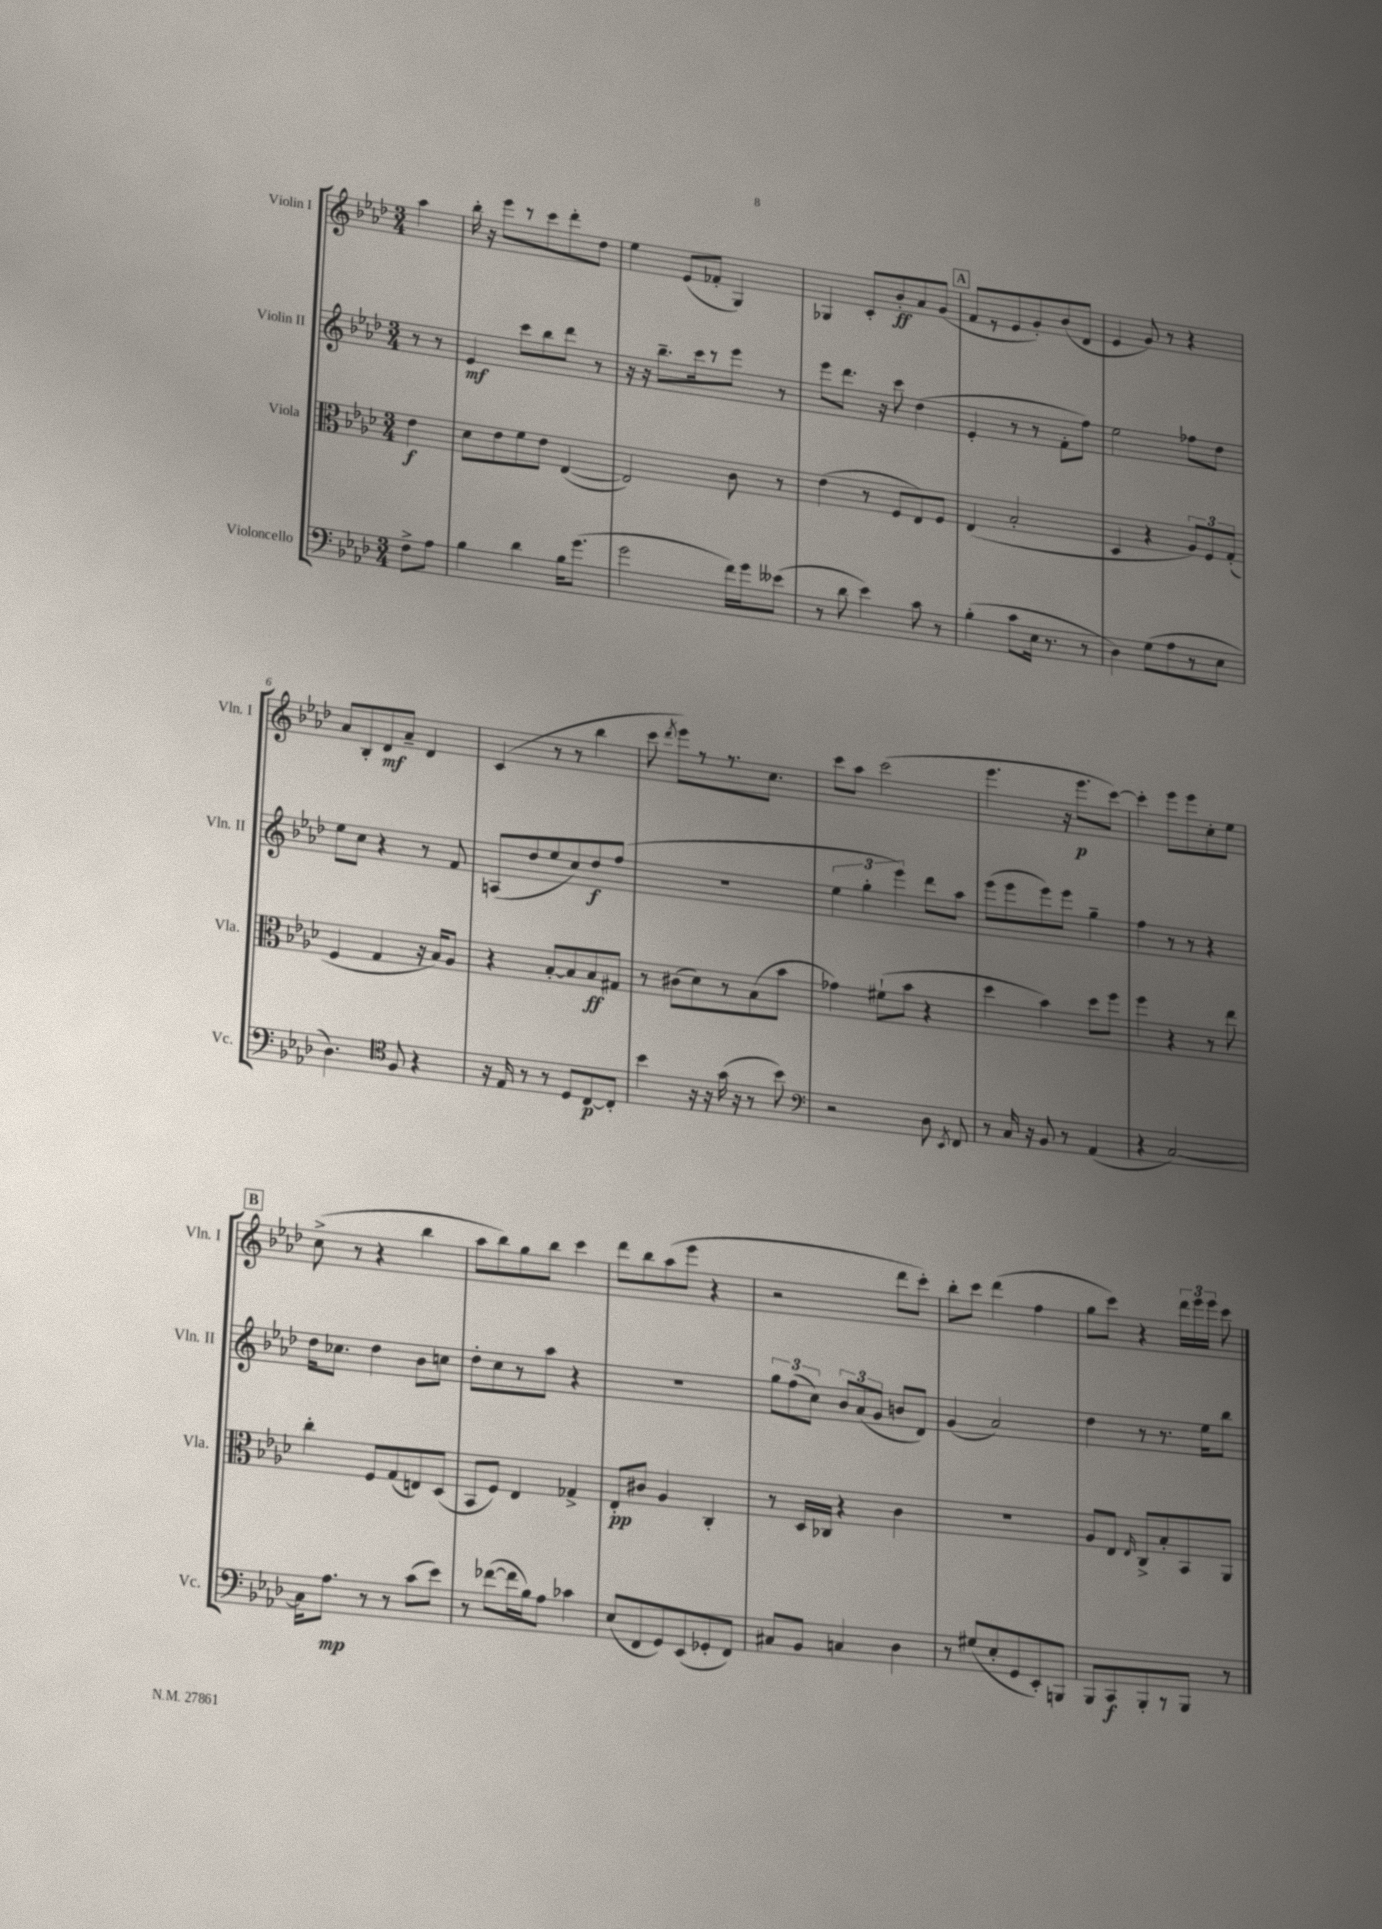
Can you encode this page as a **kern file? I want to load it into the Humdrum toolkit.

**kern	**dynam	**kern	**dynam	**kern	**dynam	**kern	**dynam
*part4	*part4	*part3	*part3	*part2	*part2	*part1	*part1
*staff4	*staff4	*staff3	*staff3	*staff2	*staff2	*staff1	*staff1
*I"Violoncello	*	*I"Viola	*	*I"Violin II	*	*I"Violin I	*
*I'Vc.	*	*I'Vla.	*	*I'Vln. II	*	*I'Vln. I	*
*clefF4	*	*clefC3	*	*clefG2	*	*clefG2	*
*k[b-e-a-d-]	*	*k[b-e-a-d-]	*	*k[b-e-a-d-]	*	*k[b-e-a-d-]	*
*M3/4	*	*M3/4	*	*M3/4	*	*M3/4	*
=	=	=	=	=	=	=	=
8F^\L	.	4e-\	f	8r	.	4aa-\	.
8A-\J	.	.	.	8r	.	.	.
=1	=1	=1	=1	=1	=1	=1	=1
4B-\	.	8d-\L	.	4e-/	mf	16bb-'\	.
.	.	.	.	.	.	16r	.
.	.	8e-\	.	.	.	8eee-\L	.
4d-\	.	8f\	.	8ccc\L	.	8r	.
.	.	8e-\J	.	8bb-\	.	8ccc\	.
16B-\KL	.	([4E-/	.	8ddd-\J	.	8ddd-'\	.
(8.g\J	.	.	.	.	.	.	.
.	.	.	.	8r	.	8dd-\J	.
=2	=2	=2	=2	=2	=2	=2	=2
2g\	.	2E-/])	.	16r	.	4ee-\	.
.	.	.	.	16r	.	.	.
.	.	.	.	8.bb-~\L	.	.	.
.	.	.	.	.	.	(8e-/L	.
.	.	.	.	16ccc\k	.	.	.
.	.	.	.	8r	.	8f-X'/J	.
16f\LL)	.	8c\	.	8eee-\J	.	4G/)	.
16g\J	.	.	.	.	.	.	.
(8e--X\J	.	8r	.	8r	.	.	.
=3	=3	=3	=3	=3	=3	=3	=3
8r	.	(4e-\	.	8eee-\L	.	4G-X/	.
8d-\	.	.	.	8.ddd-\J	.	.	.
4e-\)	.	8r	.	.	.	8c'/L	.
.	.	.	.	16r	.	.	.
.	.	8F/L	.	8ccc\	.	8b-'/	ff
8c\	.	8E-/)	.	(4dd-\	.	8a-/	.
8r	.	8F/J	.	.	.	(8g/J	.
!!LO:REH:place=s1:t=A
=4	=4	=4	=4	=4	=4	=4	=4
(4B-'\	.	(4E-/	.	4e-'/	.	8f/L	.
.	.	.	.	.	.	8r	.
8c\L	.	2B-'/	.	8r	.	8e-/	.
16E-\Jk	.	.	.	8r	.	8g'/)	.
8.r	.	.	.	.	.	.	.
.	.	.	.	8f'\L	.	(8b-/	.
8r	.	.	.	8ff\J)	.	8d-/J	.
=5	=5	=5	=5	=5	=5	=5	=5
4D-\)	.	4D-/	.	2ee-\	.	4e-/	.
(8G\L	.	4r	.	.	.	8g/)	.
8A-\	.	.	.	.	.	8r	.
8r	.	12A-/L)	.	8ff-X\L	.	4r	.
.	.	12F/	.	.	.	.	.
8E-\J	.	.	.	8dd-\J	.	.	.
.	.	(12G'/J	.	.	.	.	.
!!LO:LB:g=z
=6	=6	=6	=6	=6	=6	=6	=6
4.D-\)	.	4F/	.	8ee-\L	.	8a-/L	.
.	.	.	.	8cc\J	.	8B-'/	.
.	.	4G/	.	4r	.	8d-/	mf
*clefC4	*	*	*	*	*	*	*
8F/	.	.	.	.	.	8a-~/J	.
4r	.	16r	.	8r	.	4d-/	.
.	.	16B-/KL)	.	.	.	.	.
.	.	8A-/J	.	8f/	.	.	.
=7	=7	=7	=7	=7	=7	=7	=7
16r	.	4r	.	(8An/L	.	(4c/	.
16E-/	.	.	.	.	.	.	.
8r	.	.	.	8dd-/	.	.	.
8r	.	[8B-'/L	.	8ee-/	.	8r	.
8D-/L	.	8B-/]	.	8cc/)	.	8r	.
[8C/	p	8B-/	ff	8dd-/	f	4bb-\	.
8C'/J]	.	8G#X/J	.	(8ff/J	.	.	.
=8	=8	=8	=8	=8	=8	=8	=8
4b-\	.	8r	.	2.r	.	8ccc\	.
.	.	.	.	.	.	8qddd-/	.
.	.	(8c#X\L	.	.	.	8eee-\L)	.
16r	.	8d-\)	.	.	.	8r	.
16r	.	.	.	.	.	.	.
(16g\	.	8r	.	.	.	8.r	.
16r	.	.	.	.	.	.	.
8r	.	(8B-\	.	.	.	.	.
.	.	.	.	.	.	8.cc\J	.
8b-\)	.	8b-\J	.	.	.	.	.
=9	=9	=9	=9	=9	=9	=9	=9
*clefF4	*	*	*	*	*	*	*
2r	.	4g-X\)	.	6ee-\	.	8ccc\L	.
.	.	.	.	.	.	8aa-\J	.
.	.	.	.	6gg'\	.	.	.
.	.	(8f#X`\L	.	.	.	(2ccc\	.
.	.	.	.	6eee-\)	.	.	.
.	.	8b-\J	.	.	.	.	.
8D-\	.	4r	.	8ddd-\L	.	.	.
8qEE-/	.	.	.	.	.	.	.
8FF/	.	.	.	8aa-\J	.	.	.
=10	=10	=10	=10	=10	=10	=10	=10
8r	.	4dd-\	.	(8eee-\L	.	4.eee-\	.
16C/	.	.	.	8eee-\	.	.	.
16r	.	.	.	.	.	.	.
8BB-/	.	4b-\)	.	8eee-\)	.	.	.
8r	.	.	.	8eee-\J	.	16r	.
.	.	.	.	.	.	8.eee-\L	p
(4AA-/	.	8dd-\L	.	4gg~\	.	.	.
.	.	8ff\J	.	.	.	[8ccc\J)	.
=11	=11	=11	=11	=11	=11	=11	=11
4r	.	4ff\	.	4ff\	.	4ccc'\]	.
[2C/)	.	4r	.	8r	.	8eee-\L	.
.	.	.	.	8r	.	8eee-\	.
.	.	8r	.	4r	.	8cc'\	.
.	.	8ee-\	.	.	.	8ee-\J	.
!!LO:LB:g=z
!!LO:REH:place=s1:t=B
=12	=12	=12	=12	=12	=12	=12	=12
16C\KL]	.	4cc'\	.	16dd-\KL	.	(8cc^\	.
8.A-\J	mp	.	.	8.cc-X\J	.	.	.
.	.	.	.	.	.	8r	.
8r	.	8F/L	.	4dd-\	.	4r	.
8r	.	(8G/	.	.	.	.	.
(8c\L	.	8En/)	.	8b-\L	.	4bb-\	.
8e-\J)	.	(8D-/J	.	8ccn\J	.	.	.
=13	=13	=13	=13	=13	=13	=13	=13
8r	.	8BB-/L	.	8dd-'\L	.	8aa-\L	.
([8f-X\L	.	8F/J)	.	8cc\	.	8bb-\)	.
16f-\L]	.	4E-/	.	8r	.	8gg\	.
16B-\J)	.	.	.	.	.	.	.
8A-\J	.	.	.	8aa-\J	.	8bb-\J	.
4c-X\	.	4G-X^/	.	4r	.	4ccc\	.
=14	=14	=14	=14	=14	=14	=14	=14
(8E-/L	.	8E-'/L	pp	2.r	.	8ddd-\L	.
8FF/	.	8c#X/J	.	.	.	8bb-\	.
8GG/)	.	4A-/	.	.	.	(8aa-\	.
(8EE-/	.	.	.	.	.	8eee-\J	.
8GG-X'/	.	4C'/	.	.	.	4r	.
8FF/J)	.	.	.	.	.	.	.
=15	=15	=15	=15	=15	=15	=15	=15
8C#X/L	.	8r	.	12gg\L	.	2r	.
.	.	.	.	(12ff\	.	.	.
8BB-/J	.	16D-/LL	.	.	.	.	.
.	.	.	.	12cc\J)	.	.	.
.	.	16C-X/JJ	.	.	.	.	.
4Cn/	.	4r	.	12b-/L	.	.	.
.	.	.	.	(12a-/	.	.	.
.	.	.	.	12g/J	.	.	.
4D-\	.	4c\	.	8bn/L	.	8ddd-\L	.
.	.	.	.	8d-/J)	.	8ccc'\J)	.
=16	=16	=16	=16	=16	=16	=16	=16
8r	.	2.r	.	(4g/	.	8bb-'\L	.
(8G#X/L	.	.	.	.	.	8ccc\J	.
8E-'/	.	.	.	2a-/)	.	(4ddd-\	.
8GG/	.	.	.	.	.	.	.
8EE-'/)	.	.	.	.	.	4ff\	.
8BBBn/J	.	.	.	.	.	.	.
=17	=17	=17	=17	=17	=17	=17	=17
8BBB-/L	.	8A-/L	.	4dd-\	.	8gg\L	.
8CC/	f	8E-/J	.	.	.	8ccc\J)	.
.	.	16qqE-/	.	.	.	.	.
8BBB-'/	.	8C^/L	.	8r	.	4r	.
8r	.	8B-'/	.	8.r	.	.	.
8BBB-/J	.	8BB-/	.	.	.	24ddd-\LL	.
.	.	.	.	.	.	24eee-\	.
.	.	.	.	16ee-\KL	.	.	.
.	.	.	.	.	.	24eee-\JJ	.
8r	.	8AA-/J	.	8bb-\J	.	8ccc\	.
==	==	==	==	==	==	==	==
*-	*-	*-	*-	*-	*-	*-	*-
